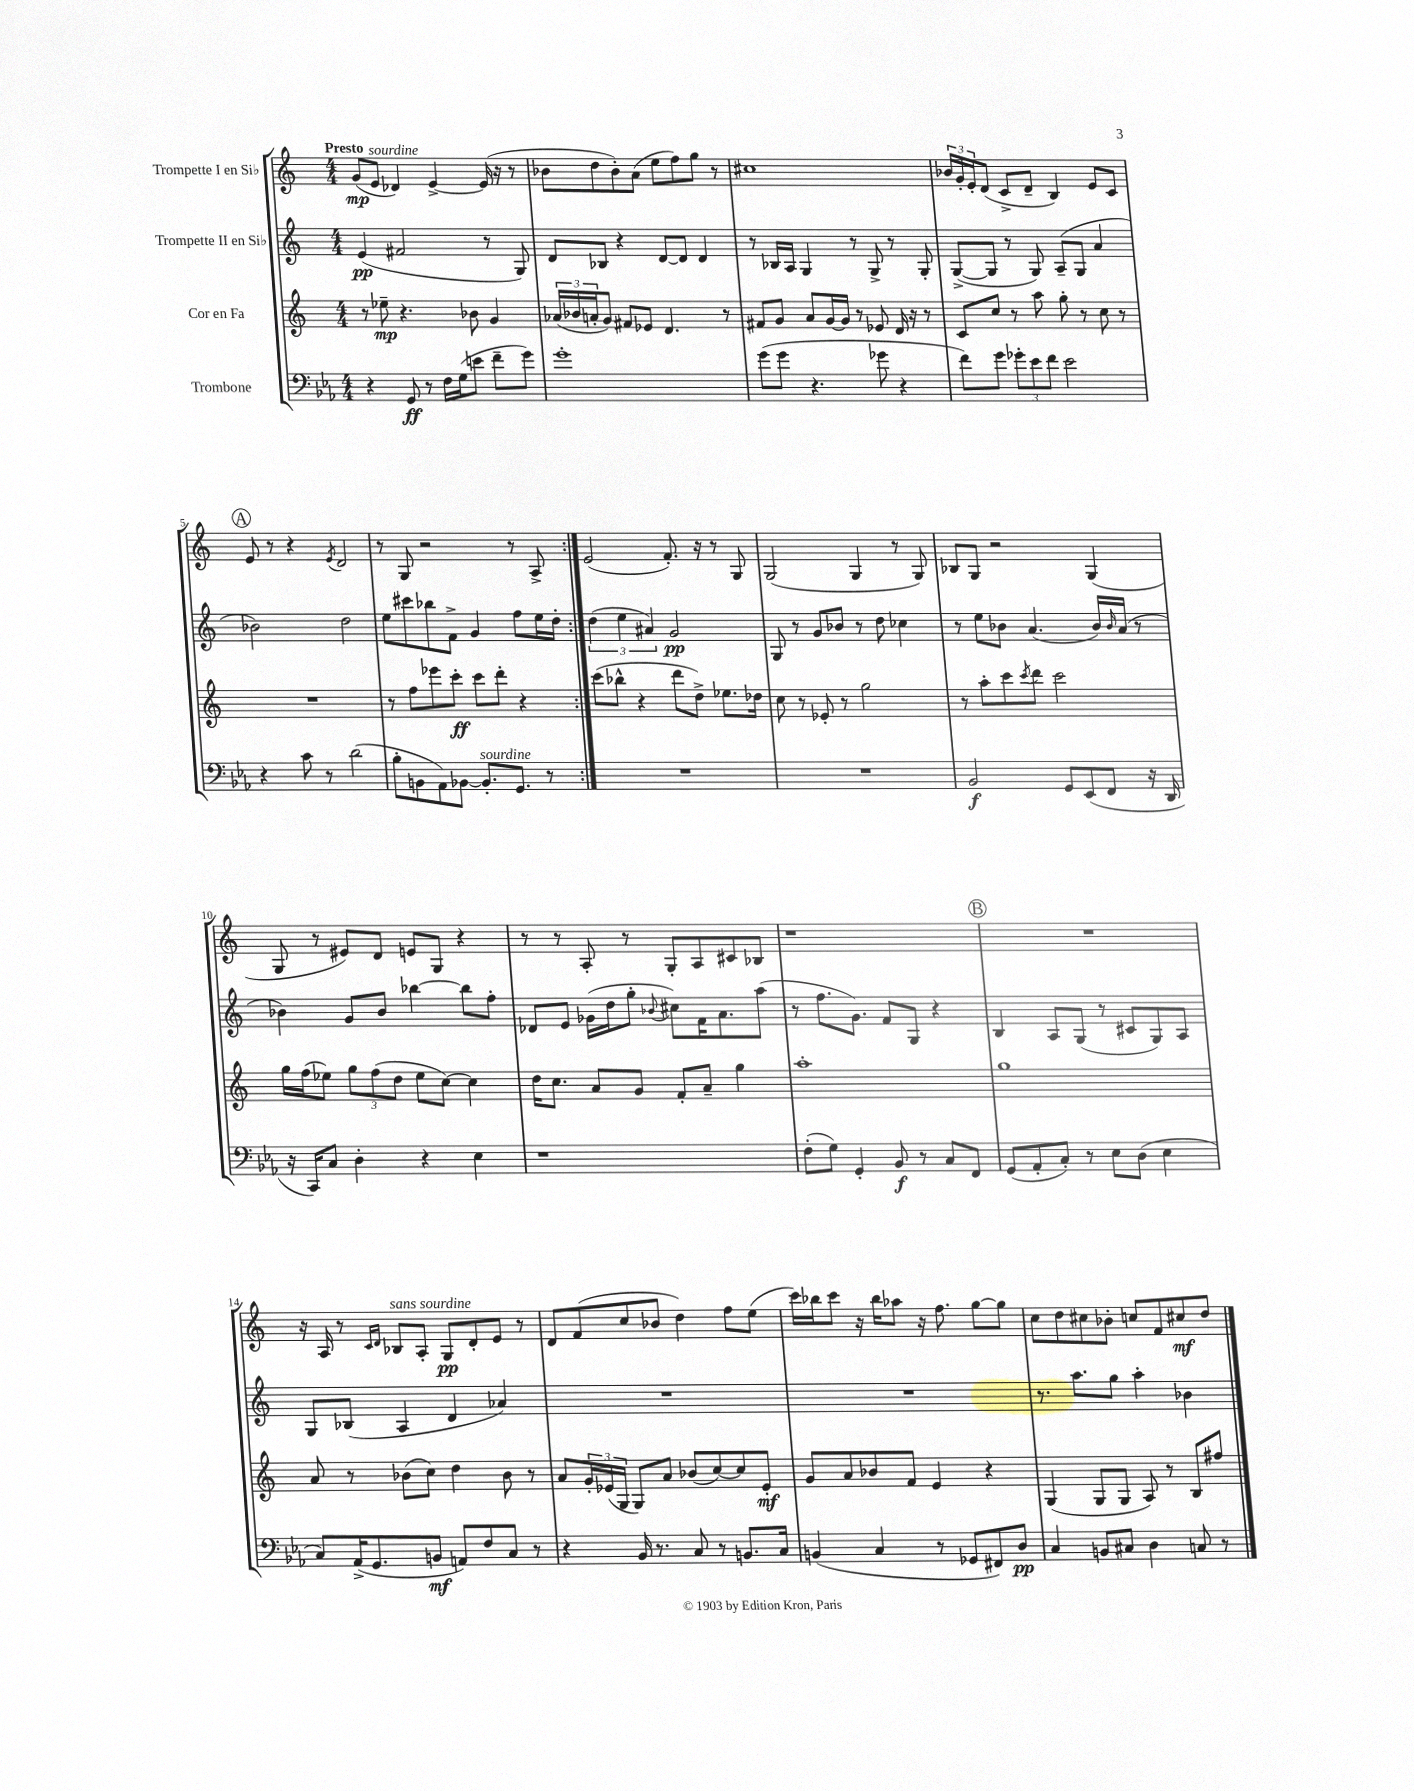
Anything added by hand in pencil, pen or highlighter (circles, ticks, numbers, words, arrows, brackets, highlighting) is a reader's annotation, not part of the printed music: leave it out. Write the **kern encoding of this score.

**kern	**dynam	**kern	**dynam	**kern	**dynam	**kern	**dynam
*part4	*part4	*part3	*part3	*part2	*part2	*part1	*part1
*staff4	*staff4	*staff3	*staff3	*staff2	*staff2	*staff1	*staff1
*I"Trombone	*	*I"Cor en Fa	*	*I"Trompette II en Si♭	*	*I"Trompette I en Si♭	*
*clefF4	*	*clefG2	*	*clefG2	*	*clefG2	*
*k[b-e-a-]	*	*k[]	*	*k[]	*	*k[]	*
*M4/4	*	*M4/4	*	*M4/4	*	*M4/4	*
=1	=1	=1	=1	=1	=1	=1	=1
!	!	!	!	!	!	!LO:TX:a:B:t=Presto	!
4r	.	8r	.	(4e/	pp	(8g/L	mp
!	!	!	!	!	!	!LO:TX:a:i:t=sourdine	!
.	.	8ee-X~\	mp	.	.	8e/J	.
8GG/	ff	4.r	.	2f#X/	.	4d-X/)	.
8r	.	.	.	.	.	.	.
16F\LL	.	.	.	.	.	[4e^/	.
(16G\J	.	.	.	.	.	.	.
8en\J	.	8b-X\	.	.	.	.	.
8f~\L	.	4g/	.	8r	.	(16e/]	.
.	.	.	.	.	.	16r	.
8g\J)	.	.	.	8G/)	.	8r	.
=2	=2	=2	=2	=2	=2	=2	=2
1g'	.	(24a-X/LL	.	8d/L	.	8b-X\L	.
.	.	24b-X/	.	.	.	.	.
.	.	24an'/J	.	.	.	.	.
.	.	8g/J)	.	8B-X/J	.	8dd\	.
.	.	8f#X/L	.	4r	.	8b-'\)	.
.	.	8e-X/J	.	.	.	(8a\J	.
.	.	4.d/	.	[8d/L	.	8ee\L	.
.	.	.	.	8d/J]	.	8ff\)	.
.	.	.	.	4d/	.	8gg\J	.
.	.	8r	.	.	.	8r	.
=3	=3	=3	=3	=3	=3	=3	=3
(8g\L	.	8f#X/L	.	8r	.	1cc#X	.
8g\J	.	8g/J	.	16B-X/LL	.	.	.
.	.	.	.	16A/JJ	.	.	.
4.r	.	8a/L	.	4G/	.	.	.
.	.	[16g/L	.	.	.	.	.
.	.	16g/JJ]	.	.	.	.	.
.	.	8r	.	8r	.	.	.
8g-X\	.	8e-X/	.	8G^/	.	.	.
4r	.	16d/	.	8r	.	.	.
.	.	16r	.	.	.	.	.
.	.	8r	.	8G'/	.	.	.
=4	=4	=4	=4	=4	=4	=4	=4
8f\L)	.	8c/L	.	([8G^/L	.	24b-X/LL	.
.	.	.	.	.	.	24g'/	.
.	.	.	.	.	.	24e'/J	.
8g\J	.	8cc/J	.	8G/J]	.	(8d/J	.
12g-X'\L	.	8r	.	8r	.	8c^/L	.
12e-\	.	.	.	.	.	.	.
.	.	8aa\	.	8G/)	.	8d~/J	.
12f\J	.	.	.	.	.	.	.
2e-\	.	8gg'\	.	(8A~/L	.	4B/)	.
.	.	8r	.	8G/J	.	.	.
.	.	8cc\	.	4a/	.	8e/L	.
.	.	8r	.	.	.	8c/J	.
!!LO:LB:g=z
!!LO:REH:place=s1:t=A
=5	=5	=5	=5	=5	=5	=5	=5
4r	.	1r	.	2b-X\)	.	8e/	.
.	.	.	.	.	.	8r	.
8c\	.	.	.	.	.	4r	.
8r	.	.	.	.	.	.	.
.	.	.	.	.	.	8qe/	.
(2d\	.	.	.	2dd\	.	2d/	.
=6	=6	=6	=6	=6	=6	=6	=6
8B-'\L	.	8r	.	8ee\L	.	8r	.
8BBn\	.	8ff\L	.	8ccc#X\	.	8G/	.
8AA-\)	.	8eee-X\	.	8bb-X\	.	2r	.
[8BB-X\J	.	8ccc'\J	ff	8f^\J	.	.	.
!LO:TX:a:i:t=sourdine	!	!	!	!	!	!	!
8.BB-'/L]	.	8ccc\L	.	4g/	.	.	.
.	.	8ddd'\J	.	.	.	.	.
8.GG/J	.	.	.	.	.	.	.
.	.	4r	.	8ff\L	.	8r	.
8r	.	.	.	16ee\L	.	8A^/	.
.	.	.	.	16dd'\JJ	.	.	.
=7:|!	=7:|!	=7:|!	=7:|!	=7:|!	=7:|!	=7:|!	=7:|!
1r	.	(8ccc\L	.	(6dd\	.	(2e/	.
.	.	8bb-X^^\J	.	.	.	.	.
.	.	.	.	6ee\	.	.	.
.	.	4r	.	.	.	.	.
.	.	.	.	6a#X/)	.	.	.
.	.	8ddd\L	.	2g/	pp	8.f'/)	.
.	.	8dd^\J)	.	.	.	.	.
.	.	.	.	.	.	16r	.
.	.	8.ee-X\L	.	.	.	8r	.
.	.	.	.	.	.	8G/	.
.	.	16dd-X\Jk	.	.	.	.	.
=8	=8	=8	=8	=8	=8	=8	=8
1r	.	8cc\	.	8G/	.	(2G/	.
.	.	8r	.	8r	.	.	.
.	.	8e-X'/	.	8g/L	.	.	.
.	.	8r	.	8b-X/J	.	.	.
.	.	2gg\	.	8r	.	4G/	.
.	.	.	.	8dd\	.	.	.
.	.	.	.	4cc-X\	.	8r	.
.	.	.	.	.	.	8G/)	.
=9	=9	=9	=9	=9	=9	=9	=9
2BB-/	f	8r	.	8r	.	8B-X/L	.
.	.	8aa'\L	.	8ee\L	.	8G/J	.
.	.	8ccc\	.	8b-X\J	.	2r	.
.	.	8qccc/	.	.	.	.	.
.	.	8ddd\J	.	(4.a/	.	.	.
8GG/L	.	2ccc\	.	.	.	.	.
(8EE-/	.	.	.	.	.	.	.
8FF/J	.	.	.	16b-/LL)	.	(4G/	.
.	.	.	.	16qqb-/	.	.	.
.	.	.	.	(16a/JJ	.	.	.
16r	.	.	.	8r	.	.	.
16DD/	.	.	.	.	.	.	.
!!LO:LB:g=z
=10	=10	=10	=10	=10	=10	=10	=10
16r	.	16gg\LL	.	4b-X\)	.	8G/	.
16CC/KL)	.	(16ff\J	.	.	.	.	.
8C/J	.	8ee-X\J)	.	.	.	8r	.
4D'\	.	12gg\L	.	8g/L	.	8e#X/L)	.
.	.	(12ff\	.	.	.	.	.
.	.	.	.	8b-/J	.	8d/J	.
.	.	12dd\J	.	.	.	.	.
4r	.	8ee-\L	.	[4bb-X\	.	8en/L	.
.	.	[8cc\J)	.	.	.	8G/J	.
4E-\	.	4cc\]	.	8bb-\L]	.	4r	.
.	.	.	.	8ff'\J	.	.	.
=11	=11	=11	=11	=11	=11	=11	=11
1r	.	16dd\KL	.	8d-X/L	.	8r	.
.	.	8.cc\J	.	.	.	.	.
.	.	.	.	8e/J	.	8r	.
.	.	8a/L	.	(16g-X\LL	.	8A'/	.
.	.	.	.	16dd\J	.	.	.
.	.	8g/J	.	8gg'\J	.	8r	.
.	.	.	.	8qqb-X/	.	.	.
.	.	8f'/L	.	8cc#X\L)	.	8G'/L	.
.	.	8a~/J	.	16f\K	.	8A/	.
.	.	.	.	8.a\	.	.	.
.	.	4gg\	.	.	.	8c#X/	.
.	.	.	.	(8aa\J	.	8B-X/J	.
=12	=12	=12	=12	=12	=12	=12	=12
(8F'\L	.	1aa'	.	8r	.	1r	.
8G\J)	.	.	.	8.ff\L	.	.	.
4GG'/	.	.	.	.	.	.	.
.	.	.	.	8.g\J)	.	.	.
8BB-/	f	.	.	8f/L	.	.	.
8r	.	.	.	8G/J	.	.	.
8C/L	.	.	.	4r	.	.	.
8FF/J	.	.	.	.	.	.	.
!!LO:REH:place=s1:t=B
=13	=13	=13	=13	=13	=13	=13	=13
(8GG/L	.	1gg	.	4B/	.	1r	.
8AA-'/	.	.	.	.	.	.	.
8C'/J)	.	.	.	8A/L	.	.	.
8r	.	.	.	(8G/J	.	.	.
8E-\L	.	.	.	8r	.	.	.
(8D\J	.	.	.	8c#X/L	.	.	.
4E-\	.	.	.	8G/)	.	.	.
.	.	.	.	8A/J	.	.	.
!!LO:LB:g=z
=14	=14	=14	=14	=14	=14	=14	=14
8C/L)	.	8a/	.	8G/L	.	16r	.
.	.	.	.	.	.	16A/	.
(16AA-^/K	.	8r	.	(8B-X/J	.	8r	.
8.GG/	.	.	.	.	.	.	.
.	.	.	.	.	.	16qqc/LL	.
.	.	.	.	.	.	16qqd/JJ	.
!	!	!	!	!	!	!LO:TX:a:i:t=sans sourdine	!
.	.	(8b-X\L	.	4A/	.	8B-X/L	.
8BBn/J	mf	8cc\J)	.	.	.	8A'/J	.
8AAn/L)	.	4dd\	.	4d/	.	8G/L	pp
8F/	.	.	.	.	.	8d'/	.
8C/J	.	8b-\	.	4a-X/)	.	8e/J	.
8r	.	8r	.	.	.	8r	.
=15	=15	=15	=15	=15	=15	=15	=15
4r	.	8a/L	.	1r	.	8d/L	.
.	.	24g'/L	.	.	.	(8f/	.
.	.	(24e-X/	.	.	.	.	.
.	.	24G/JJ	.	.	.	.	.
16BB-/	.	8G/L)	.	.	.	8cc/	.
8.r	.	.	.	.	.	.	.
.	.	8a/J	.	.	.	8b-X/J	.
8C/	.	(8b-X/L	.	.	.	4dd\)	.
8r	.	[8cc/)	.	.	.	.	.
8.BBn/L	.	8cc/]	.	.	.	8ff\L	.
.	.	8e-'/J	mf	.	.	(8ee\J	.
16C/Jk	.	.	.	.	.	.	.
=16	=16	=16	=16	=16	=16	=16	=16
(4BBn/	.	8g/L	.	1r	.	16ccc\LL)	.
.	.	.	.	.	.	16bb-X\J	.
.	.	8a/	.	.	.	8ccc\J	.
4C/	.	8b-X/	.	.	.	16r	.
.	.	.	.	.	.	16bb-\KL	.
.	.	8f/J	.	.	.	8aa-X\J	.
8r	.	4e/	.	.	.	16r	.
.	.	.	.	.	.	8.ff\	.
8GG-X/L	.	.	.	.	.	.	.
8FF#X/)	.	4r	.	.	.	[8gg\L	.
8D/J	pp	.	.	.	.	8gg\J]	.
=17	=17	=17	=17	=17	=17	=17	=17
4C/	.	(4G/	.	8.r	.	8cc\L	.
.	.	.	.	.	.	8dd\	.
.	.	.	.	8.aa\L	.	.	.
8BBn/L	.	8G/L	.	.	.	8cc#X\	.
8C#X/J	.	8G/J	.	8gg\J	.	8b-X'\J	.
4D\	.	8A/)	.	4aa'\	.	8ccn/L	.
.	.	8r	.	.	.	8f/	.
8Cn/	.	8B/L	.	4b-X\	.	8cc#X/	mf
8r	.	8ff#X/J	.	.	.	8dd/J	.
==	==	==	==	==	==	==	==
*-	*-	*-	*-	*-	*-	*-	*-
